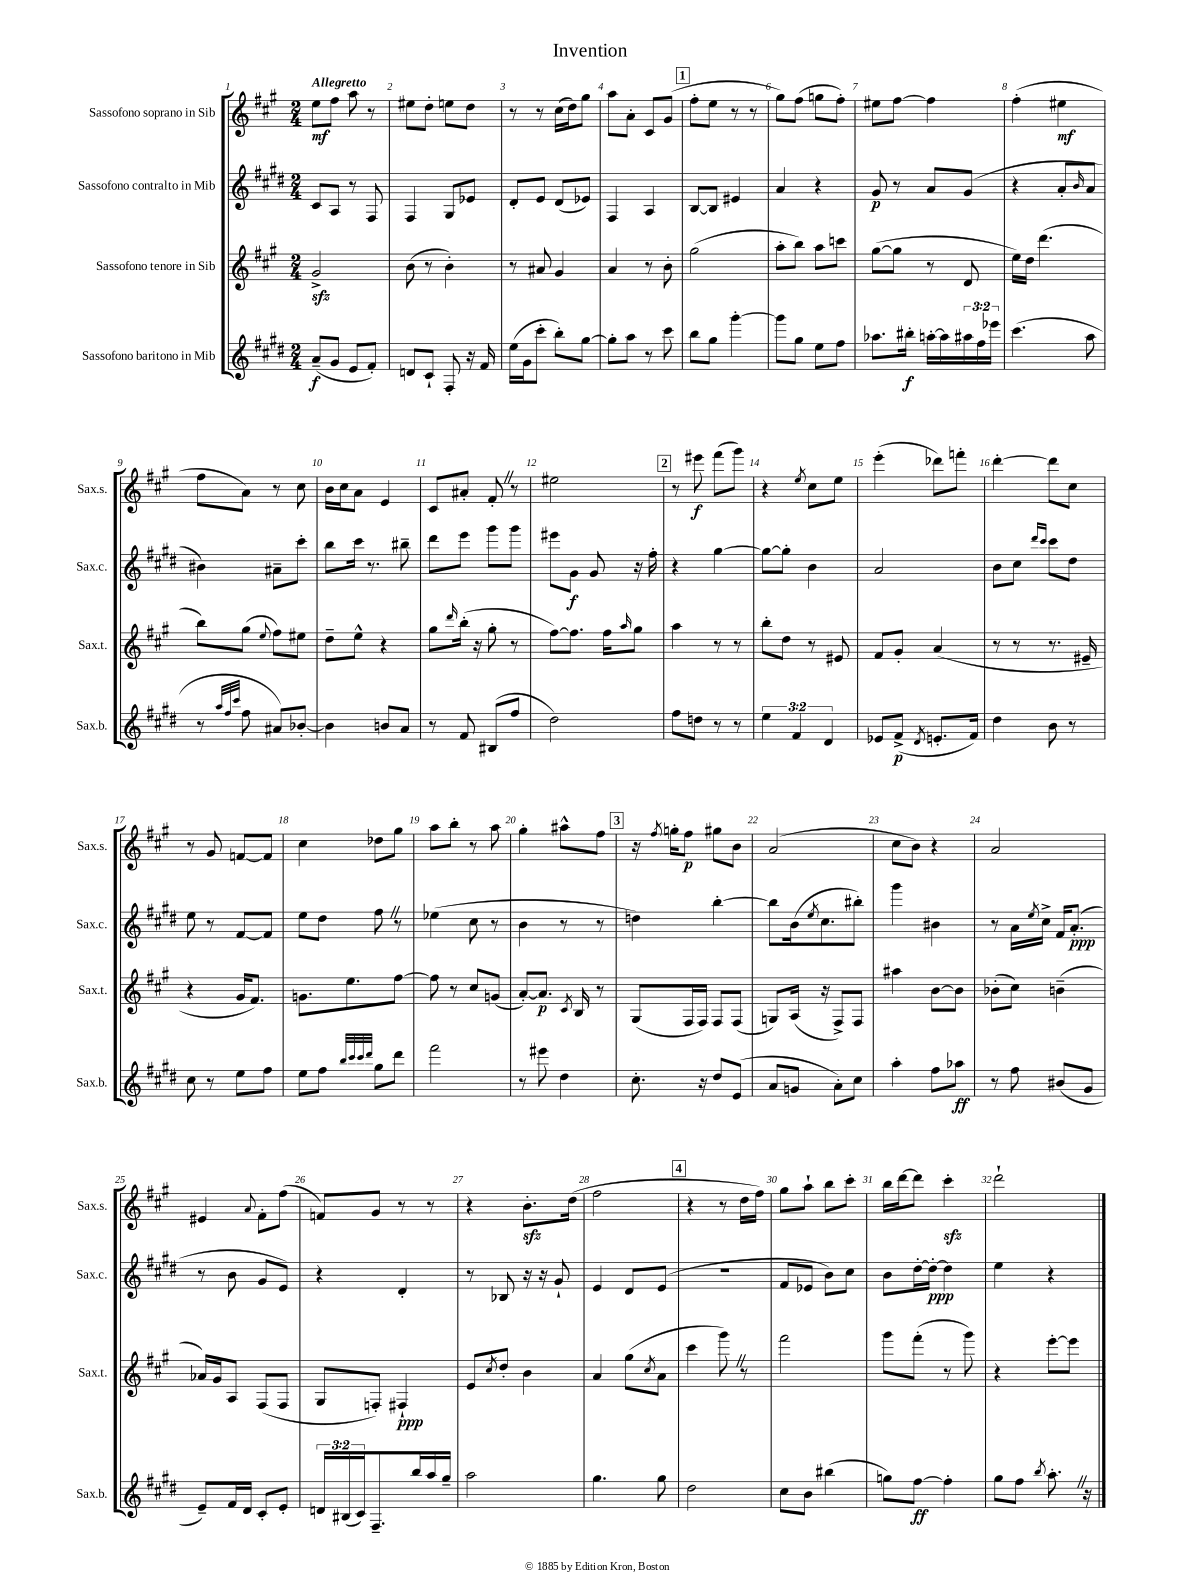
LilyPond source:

\header { title = "Invention" }
<<
\new StaffGroup <<
\new Staff = "s0" \with { instrumentName = "Sassofono soprano in Sib" shortInstrumentName = "Sax.s." } {
    \clef treble \key a \major \numericTimeSignature \time 2/4 \tempo "Allegretto"
    e''8\mf fis''8 a''8 r8 |
    eis''8 d''8-. e''8 d''8 |
    r8 r8 cis''16( d''16) gis''8 |
    a''8 a'8-. cis'8 gis'8( |
    \mark \markup { \box "1" } fis''8-. e''8 r8 r8 |
    gis''8) fis''8( g''8 fis''8-.) |
    eis''8 fis''8~ fis''4 |
    fis''4-.( eis''4\mf |
    fis''8 a'8) r8 cis''8 |
    b'16 cis''16 a'8 e'4 |
    cis'8 ais'8-. fis'8-. \once \override BreathingSign.text = \markup { \musicglyph "scripts.caesura.straight" } \breathe r8 |
    eis''2 |
    \mark \markup { \box "2" } r8 eis'''8\f fis'''8( gis'''8) |
    r4 \acciaccatura { e''8 } cis''8 e''8 |
    e'''4-.( des'''8) f'''8-. |
    d'''4~-. d'''8 cis''8 |
    r8 gis'8 f'8~ f'8 |
    cis''4 des''8 gis''8 |
    a''8 b''8-. r8 a''8 |
    gis''4-. ais''8-^ fis''8 |
    \mark \markup { \box "3" } r16 \acciaccatura { fis''8 } g''16-. fis''8\p gis''8 b'8 |
    a'2( |
    cis''8 b'8) r4 |
    a'2 |
    eis'4 \appoggiatura { a'8 } fis'8-. fis''8( |
    f'8) gis'8 r8 r8 |
    r4 b'8.-.\sfz d''16( |
    fis''2 |
    \mark \markup { \box "4" } r4 r8 d''16 fis''16) |
    gis''8 a''8-! b''8 cis'''8-. |
    b''16 d'''16~ d'''8 cis'''4-.\sfz |
    d'''2-! \bar "|." |
}
\new Staff = "s1" \with { instrumentName = "Sassofono contralto in Mib" shortInstrumentName = "Sax.c." } {
    \clef treble \key e \major \numericTimeSignature \time 2/4
    cis'8 a8 r8 fis8 |
    fis4 gis8 ees'8 |
    dis'8-. e'8 dis'8( ees'8) |
    fis4 a4 |
    \mark \markup { \box "1" } b8~ b8 eis'4 |
    a'4 r4 |
    gis'8\p r8 a'8 gis'8( |
    r4 a'8-. \grace { b'16 } a'8 |
    bis'4) ais'8-- cis'''8-. |
    b''8 cis'''16 r8. bis''8-- |
    dis'''8 e'''8 gis'''8 gis'''8 |
    eis'''8 gis'8\f gis'8 r16 fis''16-. |
    \mark \markup { \box "2" } r4 gis''4~ |
    gis''8~ gis''8-. b'4 |
    a'2 |
    b'8 cis''8 \grace { dis'''16 cis'''16 } cis'''8 dis''8 |
    e''8 r8 fis'8~ fis'8 |
    e''8 dis''8 fis''8 \once \override BreathingSign.text = \markup { \musicglyph "scripts.caesura.straight" } \breathe r8 |
    ees''4( cis''8 r8 |
    b'4 r8 r8 |
    \mark \markup { \box "3" } d''4) b''4~-. |
    b''8 b'16( \acciaccatura { e''8 } cis''8. bis''8-.) |
    gis'''4 bis'4 |
    r8 a'16 \acciaccatura { e''8 } cis''16-> fis'16 a'8.-.\ppp( |
    r8 b'8 gis'8 e'8) |
    r4 dis'4-. |
    r8 bes8 r16 r16 gis'8-! |
    e'4 dis'8 e'8( |
    \mark \markup { \box "4" } R2 |
    fis'8 ees'8 b'8) cis''8 |
    b'8 dis''16~-. dis''16~-.\ppp dis''4 |
    e''4 r4 \bar "|." |
}
\new Staff = "s2" \with { instrumentName = "Sassofono tenore in Sib" shortInstrumentName = "Sax.t." } {
    \clef treble \key a \major \numericTimeSignature \time 2/4
    gis'2->\sfz |
    b'8( r8 b'4-.) |
    r8 ais'8 gis'4 |
    a'4 r8 b'8-. |
    \mark \markup { \box "1" } gis''2( |
    a''8-. b''8) a''8 c'''8 |
    gis''8~( gis''8 r8 d'8 |
    e''16) d''16 d'''4.( |
    b''8) gis''8( \appoggiatura { e''8 } fis''8) eis''8 |
    d''8-- e''8-^ r4 |
    gis''8 \grace { d'''16 } b''16-.( r16 gis''8-. r8 |
    fis''8~) fis''8. fis''16 \grace { a''16 } gis''8 |
    \mark \markup { \box "2" } a''4 r8 r8 |
    b''8-. d''8 r8 eis'8 |
    fis'8 gis'8-. a'4( |
    r8 r8 r8. eis'16-- |
    r4 gis'16 fis'8.) |
    g'8. e''8. fis''8~ |
    fis''8 r8 cis''8 g'8( |
    a'8~-.) a'8.\p \acciaccatura { cis'8 } b16 r8 |
    \mark \markup { \box "3" } gis8( fis16 fis16) fis8 fis8( |
    g8) a16( r16 fis8->) fis8 |
    ais''4 b'8~ b'8 |
    bes'8-.( cis''8) b'4--( |
    aes'16) gis'16 a8 fis8( fis8 |
    gis8 f8-.) fis4-!\ppp |
    e'8 \acciaccatura { cis''8 } d''8-. b'4 |
    a'4 gis''8( \acciaccatura { cis''8 } a'8 |
    \mark \markup { \box "4" } cis'''4 gis'''8) \once \override BreathingSign.text = \markup { \musicglyph "scripts.caesura.straight" } \breathe r8 |
    fis'''2 |
    gis'''8 fis'''8-.( r8 gis'''8) |
    r4 e'''8~-. e'''8 \bar "|." |
}
\new Staff = "s3" \with { instrumentName = "Sassofono baritono in Mib" shortInstrumentName = "Sax.b." } {
    \clef treble \key e \major \numericTimeSignature \time 2/4 \override Staff.TupletNumber.text = #tuplet-number::calc-fraction-text
    a'8--\f( gis'8 e'8 fis'8-.) |
    d'8 cis'8-! fis8-. r16 fis'16 |
    e''16( gis'16 cis'''8-. b''8-.) gis''8~ |
    gis''8-. a''8 r8 cis'''8 |
    \mark \markup { \box "1" } b''8 gis''8 gis'''4~-. |
    gis'''8 gis''8 e''8 fis''8 |
    aes''8. bis''16-.\f a''16~-. a''16 \tuplet 3/2 { ais''16 fis''16 ees'''16 } |
    cis'''4.( a''8 |
    r8 \grace { a''32 fis''32 cis'''32 } fis''8 ais'8) bes'8~-. |
    bes'4 b'8 a'8 |
    r8 fis'8 bis8( fis''8 |
    dis''2) |
    \mark \markup { \box "2" } fis''8 d''8 r8 r8 |
    \tuplet 3/2 { e''4 fis'4 dis'4 } |
    ees'8 fis'8->\p( \acciaccatura { dis'8 } e'8.-. fis'16) |
    dis''4 b'8 r8 |
    cis''8 r8 e''8 fis''8 |
    e''8 fis''8 \grace { b''32 cis'''32 cis'''32 dis'''32 } gis''8 dis'''8 |
    fis'''2 |
    r8 eis'''8 dis''4 |
    \mark \markup { \box "3" } cis''8.-. r16 dis''8 e'8( |
    a'8 g'8 a'8-.) cis''8 |
    a''4-. fis''8 aes''8\ff |
    r8 fis''8 bis'8( gis'8 |
    e'8--) fis'16 dis'16 cis'8-. e'8-. |
    \tuplet 3/2 { d'16 bis16( cis'16) } fis8.-- b''16 a''16 gis''16-- |
    a''2 |
    gis''4. gis''8 |
    \mark \markup { \box "4" } dis''2 |
    cis''8 b'8 bis''4( |
    g''8) fis''8~\ff fis''4-. |
    gis''8 fis''8 \acciaccatura { b''8 } a''8.-. \once \override BreathingSign.text = \markup { \musicglyph "scripts.caesura.straight" } \breathe r16 \bar "|." |
}
>>
>>
\layout { \context { \Score \override BarNumber.break-visibility = ##(#f #t #t) barNumberVisibility = #all-bar-numbers-visible } }
